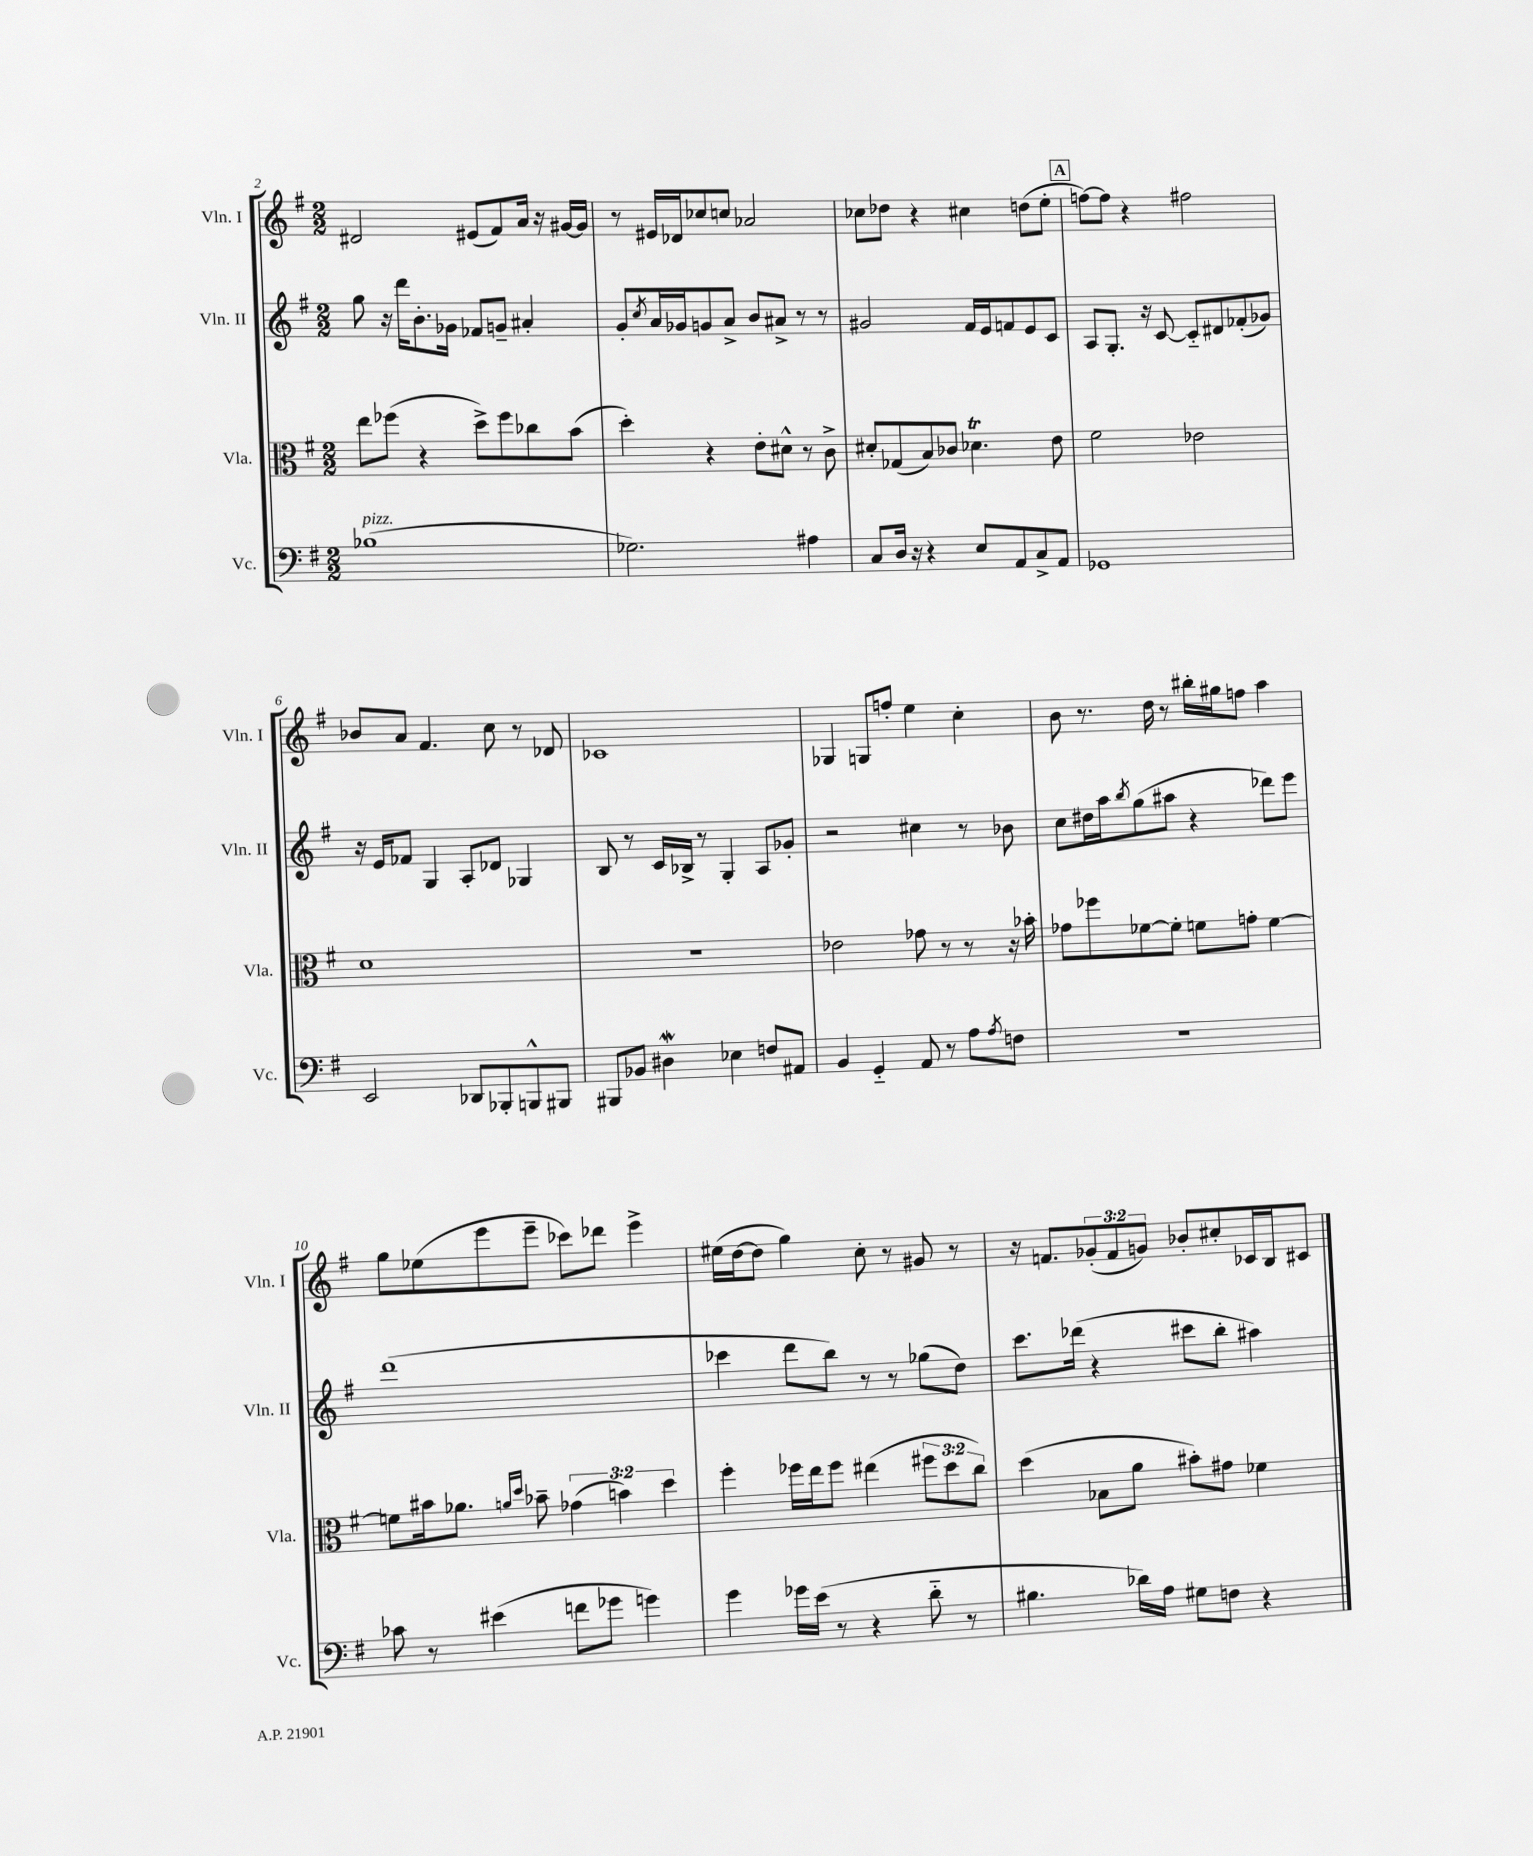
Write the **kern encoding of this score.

**kern	**kern	**kern	**kern
*part4	*part3	*part2	*part1
*staff4	*staff3	*staff2	*staff1
*I"Vc.	*I"Vla.	*I"Vln. II	*I"Vln. I
*I'Vc.	*I'Vla.	*I'Vln. II	*I'Vln. I
*clefF4	*clefC3	*clefG2	*clefG2
*k[f#]	*k[f#]	*k[f#]	*k[f#]
*M2/2	*M2/2	*M2/2	*M2/2
=2	=2	=2	=2
!LO:TX:a:i:t=pizz.	!	!	!
(1B-X	8ee\L	8gg\	2d#X/
.	(8ff-X\J	16r	.
.	.	16ddd\KL	.
.	4r	8.b'\	.
.	.	16g-X\Jk	.
.	8dd^\L)	8f-X/L	(8e#X/L
.	8ff-\	8gn~/J	8f#/)
.	8cc-X\	4a#X'/	16a/Jk
.	.	.	16r
.	(8b\J	.	[16g#X/LL
.	.	.	16g#/JJ]
=3	=3	=3	=3
2.G-X\)	4dd'\)	8g'/L	8r
.	.	8qcc/	.
.	.	16a/L	16e#X/LL
.	.	16g-X/J	16d-X/J
.	4r	8gn/	8cc-X/
.	.	8a^/J	8ccn/J
.	8e'\L	8b/L	2a-X/
.	8d#X^^\J	8a#X^/J	.
4A#X\	8r	8r	.
.	8c^\	8r	.
=4	=4	=4	=4
8C/L	8d#X'/L	2g#X/	8cc-X\L
16D/Jk	(8G-X/	.	8dd-X\J
16r	.	.	.
4r	8B/)	.	4r
.	8c-X/J	.	.
8E/L	4.d-XT\	16f#/LL	4cc#X\
.	.	16e/J	.
8AA/	.	8fn/	.
8C^/	.	8e/	(8ddn\L
8AA/J	8e\	8c/J	8ee'\J
!!LO:REH:place=s1:t=A
=5	=5	=5	=5
1GG-X	2f#\	8A/L	[8ffn\L)
.	.	8.G'/J	8ff\J]
.	.	.	4r
.	.	16r	.
.	.	[8c/	.
.	2e-X\	8c/L]	2ff#X\
.	.	8d#X/	.
.	.	(8f-X'/	.
.	.	8g-X/J)	.
!!LO:LB:g=z
=6	=6	=6	=6
2EE/	1d	16r	8b-X/L
.	.	16e/KL	.
.	.	8f-X/J	8a/J
.	.	4G/	4.f#/
8DD-X/L	.	8A'/L	.
8BBB-X'/	.	8d-X/J	8cc\
8BBBn^^/	.	4G-X/	8r
8BBB#X/J	.	.	8d-X/
=7	=7	=7	=7
8BBB#X/L	1r	8B/	1c-X
8BB-X/J	.	8r	.
4D#XW\	.	16c/LL	.
.	.	16B-X^/JJ	.
.	.	8r	.
4E-X\	.	4G'/	.
8Fn/L	.	8A/L	.
8AA#X/J	.	8g-X'/J	.
=8	=8	=8	=8
4BB/	2e-X\	2r	4G-X/
4GG/	.	.	8Gn/L
.	.	.	8ffn'/J
8AA/	8g-X\	4cc#X\	4ee\
8r	8r	.	.
8A\L	8r	8r	4cc'\
8qA/	.	.	.
8Fn\J	16r	8b-X\	.
.	16b-X'\	.	.
=9	=9	=9	=9
1r	8g-X\L	8cc\L	8b\
.	8ff-X\	16dd#X\L	8.r
.	.	16aa\J	.
.	.	8qbb/	.
.	[8f-X\	(8gg\	.
.	.	.	16dd\
.	8f-'\J]	8aa#X\J	8r
.	8fn\L	4r	16bb#X'\LL
.	.	.	16gg#X\J
.	8gn'\J	.	8ffn\J
.	[4f\	8ddd-X\L)	4aa\
.	.	8eee\J	.
!!LO:LB:g=z
=10	=10	=10	=10
8c-X\	8fn\L]	(1ddd	8gg\L
8r	16b#X\k	.	(8ee-X\
.	8.a-X\J	.	.
(4e#X\	.	.	8eee\
.	16qqan/LL	.	.
.	16qqdd/JJ	.	.
.	8b-X~\	.	8eee~\J
8fn\L	(6g-X\	.	8ccc-X\L)
8g-X\J	.	.	8ddd-X\J
.	6bn\)	.	.
4gn\)	.	.	4eee^\
.	6dd\	.	.
=11	=11	=11	=11
4g\	4ff#'\	4ccc-X\	(16ee#X\LL
.	.	.	[16dd\J
.	.	.	8dd\J]
16g-X\LL	16ff-X\LL	8ddd\L	4gg\)
(16e\JJ	16ee\J	.	.
8r	8ff-\J	8bb\J)	.
4r	(4ee#X\	8r	8cc'\
.	.	8r	8r
8d\	12ff#X\L	(8gg-X\L	8g#X/
.	12dd\	.	.
8r	.	8dd\J)	8r
.	12cc\J)	.	.
=12	=12	=12	=12
4.B#X\	(4dd\	8.ccc\L	16r
.	.	.	8.fn/L
.	.	(16ddd-X\Jk	.
.	8B-X\L	4r	(12g-X'/
.	.	.	12f/
16d-X\LL)	8a\J	.	.
.	.	.	12gn/J)
16A\JJ	.	.	.
8G#X\L	8b#X'\L)	8ccc#X\L	8b-X'/L
8Fn\J	8g#X\J	8bb'\J	8cc#X'/
4r	4f-X\	4aa#X\)	16c-X/L
.	.	.	16B/J
.	.	.	8c#X/J
==	==	==	==
*-	*-	*-	*-
